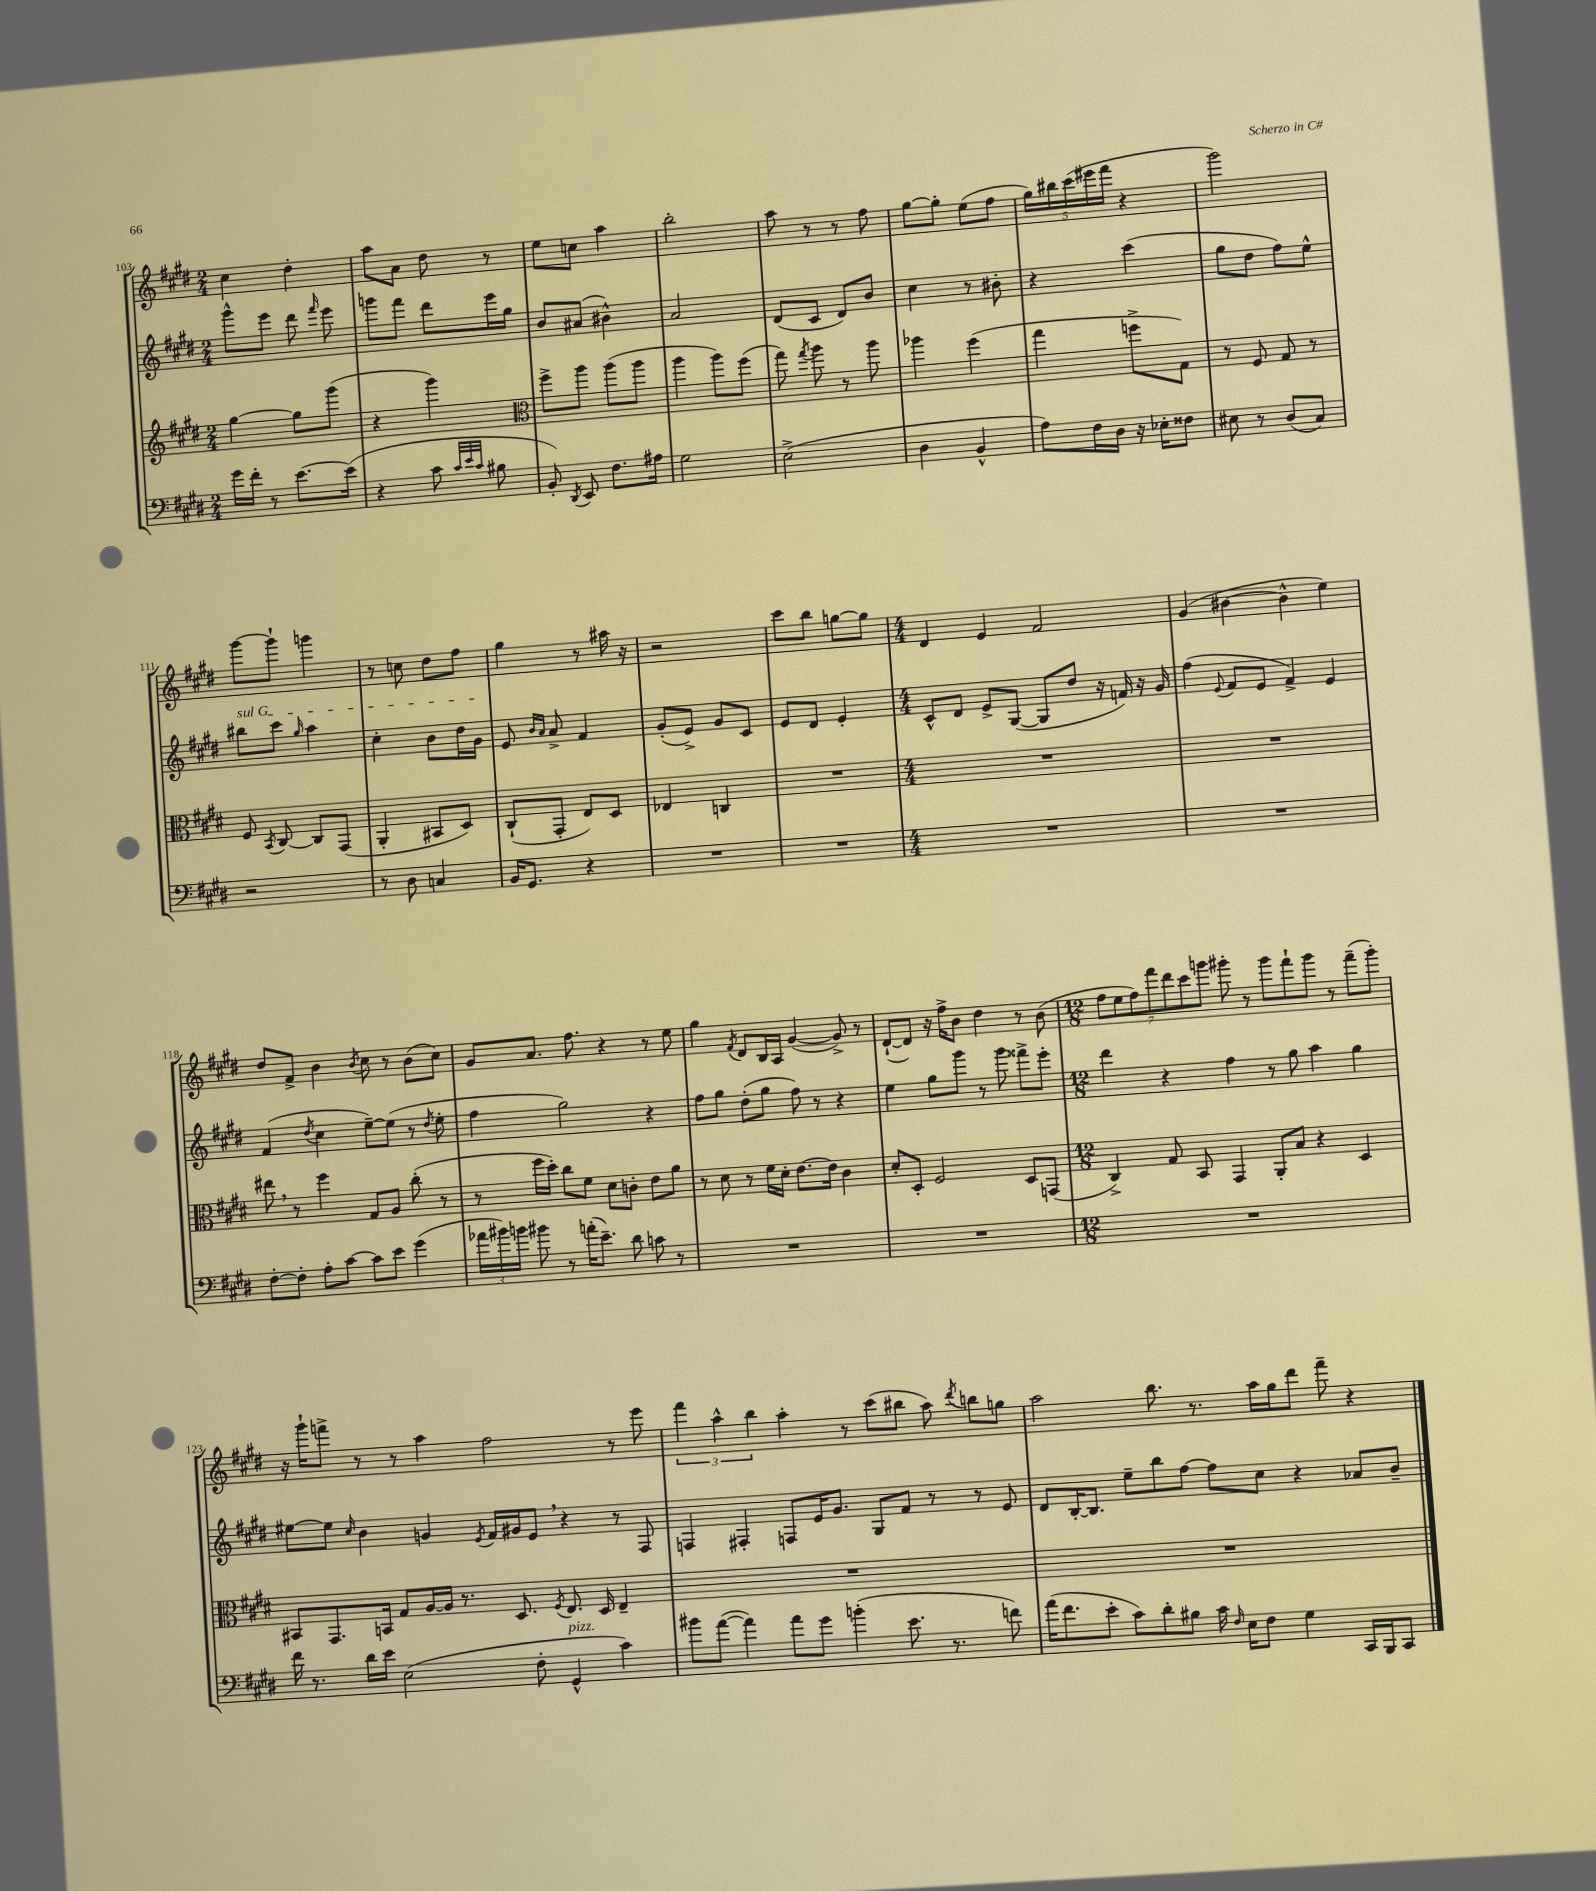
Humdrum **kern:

**kern	**kern	**kern	**kern
*part4	*part3	*part2	*part1
*staff4	*staff3	*staff2	*staff1
*clefF4	*clefG2	*clefG2	*clefG2
*k[f#c#g#d#]	*k[f#c#g#d#]	*k[f#c#g#d#]	*k[f#c#g#d#]
*M2/4	*M2/4	*M2/4	*M2/4
=103	=103	=103	=103
16g#\LL	[4gg#\	8ggg#^^\L	4cc#\
16f#'\JJ	.	.	.
8r	.	8eee\J	.
[8.e\L	8gg#\L]	8ddd#\	4dd#'\
.	.	16qqfff#/	.
.	(8ggg#\J	8eee\	.
(16e\Jk]	.	.	.
=104	=104	=104	=104
4r	4r	8gggn\L	8aa\L
.	.	8fff#\J	8a\J
8c#\	4ggg#\)	8ddd#\L	8dd#\
32qqc#/LLL	.	.	.
32qqe/	.	.	.
32qqc#/JJJ	.	.	.
8B#X\	.	16eee\L	8r
.	.	16gg#\JJ	.
=105	=105	=105	=105
*	*clefC3	*	*
8BB'/)	8ff#^\L	8b/L	8ee\L
8qDD#/	.	.	.
8EE/	8aa\J	(8a#X/J	8ccn\J
8.F#\L	(8aa\L	4b#X^^\)	4aa\
.	8aa\J	.	.
16A#X\Jk	.	.	.
=106	=106	=106	=106
2G#\	4aa\	2a/	2bb'\
.	8aa\L)	.	.
.	(8ff#\J	.	.
=107	=107	=107	=107
(2E^\	8gg#\)	(8d#/L	8aa\
.	8qgg#/	.	.
.	8aa\	8c#/J	8r
.	8r	8d#/L)	8r
.	8aa\	8b/J	8ff#\
=108	=108	=108	=108
4D#\	4aa-X\	4cc#\	[8gg#\L
.	.	.	8gg#'\J]
4BB^^/	(4ff#\	8r	(8ee\L
.	.	8b#X'\	8ff#\J
=109	=109	=109	=109
8A\L)	4gg#\	4r	20gg#\LL)
.	.	.	20bb#X\
.	.	.	(20ccc#\
16F#\L	.	.	.
.	.	.	20eee#X\
16D#\JJ	.	.	.
.	.	.	20fff#\JJ
16r	8ffn^\L	(4ccc#\	4r
16E-X'\KL	.	.	.
8F##X\J	8G#\J)	.	.
=110	=110	=110	=110
8E#X\	8r	8gg#\L	2ggg#\)
8r	8F#/	8dd#\J	.
(8D#/L	8G#/	8ff#\L)	.
8C#/J)	8r	8ee^^\J	.
!!LO:LB:g=z
=111	=111	=111	=111
!	!	!LO:TX:a:i:t=sul G	!
2r	8F#/	8bb#X\L	[8ggg#\L
.	8qBB/	.	.
.	[8C#/	8ccc#\J	8ggg#`\J]
.	.	16qqgg#/	.
.	8C#/L]	4aa\	4gggn\
.	(8GG#/J	.	.
=112	=112	=112	=112
8r	4AA'/	4cc#'\	8r
8D#\	.	.	8ccn\
4Cn/	8BB#X/L	8b\L	8dd#\L
.	8D#/J)	16dd#\L	8ff#\J
.	.	16g#\JJ	.
=113	=113	=113	=113
16BB/KL	(8C#`/L	8e/	4gg#\
8.GG#/J	.	.	.
.	.	16qqb/LL	.
.	.	16qqa/JJ	.
.	8GG#'/J	8a^/	.
4r	8E/L)	4f#/	8r
.	8D#/J	.	16aa#X\
.	.	.	16r
=114	=114	=114	=114
2r	4E-X/	(8g#'/L	2r
.	.	8e^/J)	.
.	4Cn/	8g#/L	.
.	.	8c#/J	.
=115	=115	=115	=115
2r	2r	8e/L	8ccc#\L
.	.	8d#/J	8bb\J
.	.	4e'/	[8ggn\L
.	.	.	8gg\J]
=116	=116	=116	=116
*M4/4	*M4/4	*M4/4	*M4/4
1r	1r	8c#^^/L	4d#/
.	.	8d#/J	.
.	.	8e^/L	4e/
.	.	([8G#/J	.
.	.	8G#/L]	2f#/
.	.	8dd#/J	.
.	.	16r	.
.	.	16fn/)	.
.	.	16r	.
.	.	16g#/	.
=117	=117	=117	=117
1r	1r	(4ff#\	(4g#/
.	.	8qqe/	.
.	.	8f#/L	[4b#X\
.	.	8e/J	.
.	.	4f#^/)	4b#^^\]
.	.	4e/	4ee\)
!!LO:LB:g=z
=118	=118	=118	=118
[8F#'\L	8ee#X,\	(4f#/	8dd#/L
8F#'\J]	8r	.	8f#^/J
.	.	8qdd#/	.
8A'\L	4ff#\	4cc#\	4b\
[8c#\J	.	.	.
.	.	.	8qb/
8c#\L]	8G#/L	[8ee~\L)	8cc#\
8e\J	8A/J	(8ee\J]	8r
(4g#\	(8cc#'\	8r	(8b\L
.	.	8qdd#/	.
.	8r	8ee'\	8cc#\J)
=119	=119	=119	=119
24a-X\LL	8r	4ff#\	8g#/L
24b#X\)	.	.	.
24bn\JJ	.	.	.
8b#X\	16ff#\LL	.	8.a/J
.	16dd#'\JJ)	.	.
8r	8cc#\L	2gg#\)	.
.	.	.	8.ff#\
(16an'\KL	8f#\J	.	.
8.e~\J)	.	.	.
.	8d#\L	.	4r
8d#\	8cn'\J	.	.
8cn\	8e\L	4r	8r
8r	8a\J	.	8ee\
=120	=120	=120	=120
1r	8r	8ff#\L	4gg#\
.	8d#\	8gg#\J	.
.	.	.	8qf#/
.	8r	(8dd#'\L	8d#/L
.	16f#\LL	8gg#\J	16B/L
.	16d#'\JJ	.	16A/JJ
.	[8.e\L	8ff#\)	([4g#/
.	.	8r	.
.	16e\Jk]	.	.
.	4c#\	4r	8g#^/])
.	.	.	8r
=121	=121	=121	=121
1r	8d#'/L	4ee\	([8d#`/L
.	8D#'/J	.	8d#/J])
.	2F#/	8gg#\L	16r
.	.	.	16ff#^\KL
.	.	8ggg#\J	8b\J
.	.	8r	4dd#\
.	.	8ggg#\	.
.	8D#/L	8fff##X^\L	8r
.	(8GGn/J	8eee'\J	(8b\
=122	=122	=122	=122
*M12/8	*M12/8	*M12/8	*M12/8
1.r	4C#^/)	4ddd#\	14ff#\L
.	.	.	14ee\
.	.	.	14ff#\)
.	.	.	14fff#\
.	8G#/	4r	.
.	.	.	14ddd#\
.	.	.	14ccc#\
.	8BB/	.	.
.	.	.	14gggn\J
.	4GG#/	4ff#\	8ggg#X'\
.	.	.	8r
.	8AA'/L	8r	8ggg#\L
.	8B/J	8gg#\	8fff#`\
.	4r	4aa\	8ggg#\J
.	.	.	8r
.	4D#/	4gg#\	(8fff#~\L
.	.	.	8ggg#'\J)
!!LO:LB:g=z
=123	=123	=123	=123
16f#\	8BB#X/L	[8ee#X\L	16r
8.r	.	.	16ggg#`\KL
.	8.GG#/	8ee#\J]	8fffn^\J
.	.	16qqcc#/	.
16d#\LL	.	4b\	8r
16e\JJ	16BBn/Jk	.	.
(2E\	8G#/L	.	8r
.	[16A/L	4gn/	4aa\
.	16A/JJ]	.	.
.	8.r	.	.
.	.	8qe/	.
.	.	16f#/LL	2ff#\
.	8.D#/	16g#X/J	.
8F#'\	.	8e,/J	.
.	8qF#/	.	.
!LO:TX:a:i:t=pizz.	!	!	!
4GG#^^/	8.E/	4r	.
.	16D#/	.	.
4c#\)	4E~/	8r	8r
.	.	8F#/	8eee\
=124	=124	=124	=124
8b#X\L	1.r	4Fn/	6fff#\
([8a\J	.	.	.
.	.	.	6aa^^\
4a\])	.	4F#X'/	.
.	.	.	6bb\
8a\L	.	8Fn/L	4aa'\
8g#\J	.	16e/K	.
.	.	8.g#/J	.
(4bn'\	.	.	8r
.	.	8G#/L	(8ccc#\L
8.e\	.	8f#/J	8bb#X\J
.	.	8r	8aa\)
8.r	.	.	.
.	.	.	8qddd#/
.	.	8r	8bbn\L
8fn\)	.	8e/	8ggn\J
=125	=125	=125	=125
(16a\KL	1.r	8d#/L	2aa\
8.f#\	.	.	.
.	.	[16B'/K	.
.	.	8.B/J]	.
8e'\J	.	.	.
8c#\L)	.	8ee~\L	.
8d#'\	.	8bb\	8.bb\
8B#X\J	.	[8ff#\J	.
.	.	.	8.r
16c#\	.	8ff#\L]	.
16qqF#/	.	.	.
16E\KL	.	.	.
8F#\J	.	8cc#\J	16aa\LL
.	.	.	16gg#\J
4G#\	.	4r	8ddd#\J
.	.	.	8fff#~\
16CC#/LL	.	8a-X/L	4r
16BBB/J	.	.	.
8CC#/J	.	8b~/J	.
==	==	==	==
*-	*-	*-	*-
